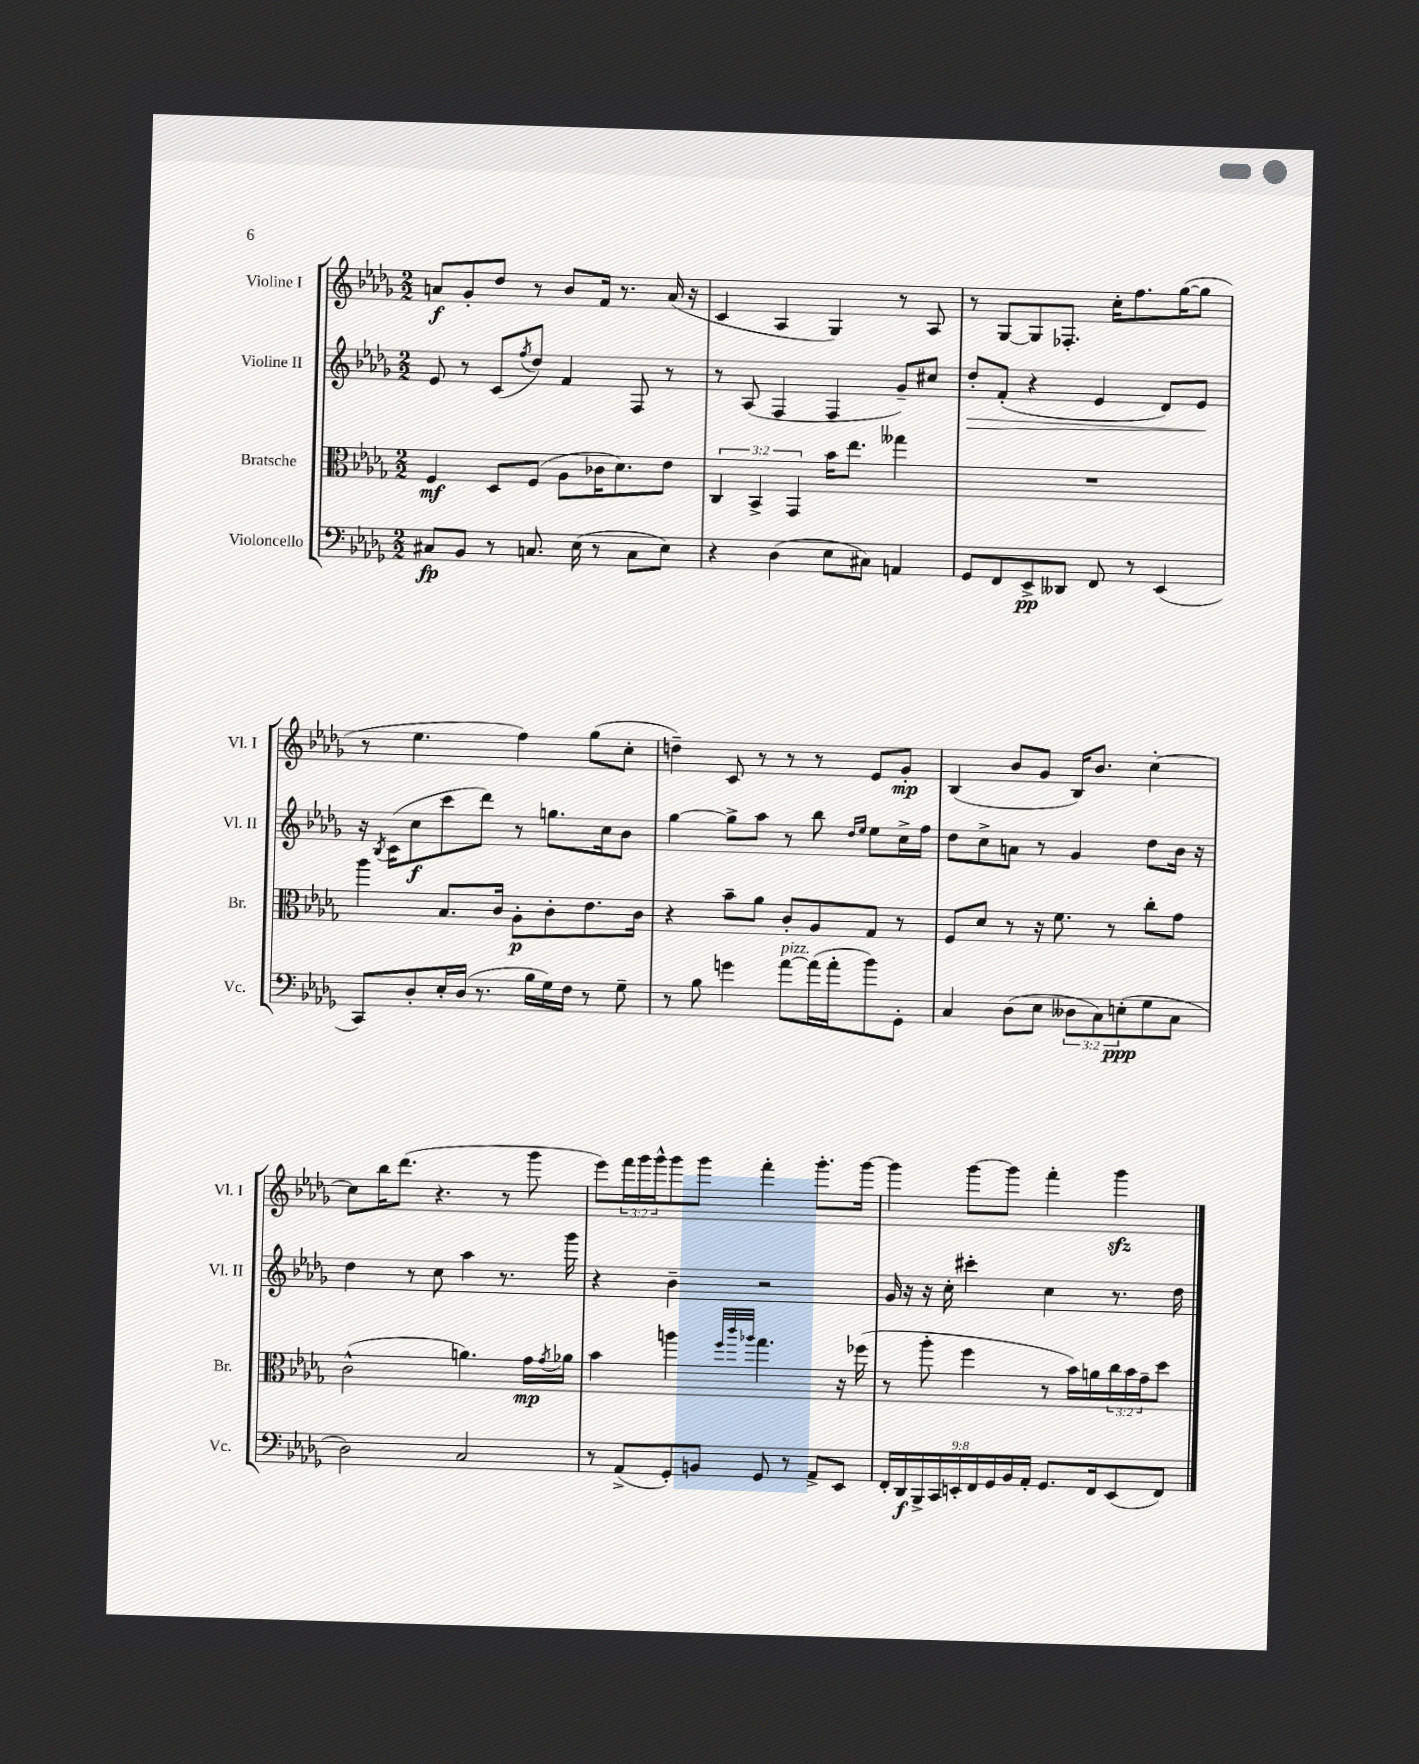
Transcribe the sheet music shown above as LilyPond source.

<<
\new StaffGroup <<
\new Staff = "s0" \with { instrumentName = "Violine I" shortInstrumentName = "Vl. I" } {
    \clef treble \key des \major \numericTimeSignature \time 2/2 \override Staff.TupletNumber.text = #tuplet-number::calc-fraction-text
    a'8\f ges'8-. des''8 r8 bes'8 f'16 r8. a'16( r16 |
    c'4 aes4 ges4) r8 aes8 |
    r8 ges8~ ges8 fes8.-. c''16-. f''8. ges''16~( ges''8 |
    r8 ees''4. f''4) ges''8( c''8-. |
    d''4--) c'8 r8 r8 r8 ees'8 ges'8-.\mp |
    bes4( bes'8 ges'8 bes16) bes'8. c''4~-. |
    c''8 bes''16 des'''8.( r4. r8 ges'''8 |
    ees'''8) \tuplet 3/2 { f'''16 ges'''16 ges'''16-^ } ges'''8 ges'''8 f'''4-. ges'''8.-. ges'''16~ |
    ges'''4 ges'''8~ ges'''8 f'''4-. ges'''4\sfz \bar "|." |
}
\new Staff = "s1" \with { instrumentName = "Violine II" shortInstrumentName = "Vl. II" } {
    \clef treble \key des \major \numericTimeSignature \time 2/2
    ees'8 r8 c'8( \acciaccatura { f''8 } des''8) f'4 f8 r8 |
    r8 aes8( f4 f4 ges'8--) cis''8 |
    des''8-.\> f'8-.( r4 ees'4 des'8) ees'8\! |
    r16 \acciaccatura { bes8 } c'16( c''8\f c'''8 des'''8) r8 g''8. c''16 bes'8 |
    ges''4~ ges''8-> aes''8 r8 bes''8 \grace { des''16 ees''16 } ees''8 c''16-> f''16 |
    des''8 c''8-> a'8 r8 ges'4 des''8 bes'16 r16 |
    des''4 r8 c''8 aes''4 r8. ges'''16 |
    r4 bes'4-- r2 |
    ges'16 r16 r16 c''16-. cis'''4-. c''4 r8. des''16 \bar "|." |
}
\new Staff = "s2" \with { instrumentName = "Bratsche" shortInstrumentName = "Br." } {
    \clef alto \key des \major \numericTimeSignature \time 2/2 \override Staff.TupletNumber.text = #tuplet-number::calc-fraction-text
    f4\mf des8 f8( aes8 ces'16 des'8.) ees'8 |
    \tuplet 3/2 { c4 bes,4-> ges,4 } bes'16 ees''8. geses''4 |
    R1 |
    aes''4 bes8. c'16 aes8-.\p c'8-. ees'8. c'16 |
    r4 bes'8-- aes'8 c'8-. aes8 ges8 r8 |
    f8 des'8 r8 r16 f'8. r8 c''8-. ges'8 |
    c'2-^( a'4.) ges'16\mp \acciaccatura { ges'8 } aes'16 |
    bes'4 a''4 \grace { f''32 c'''32 aes''32 } ges''4. r16 fes''16( |
    r8 aes''8-. f''4 r8 bes'16) a'16 \tuplet 3/2 { c''16 bes'16 ges'16-- } des''8 \bar "|." |
}
\new Staff = "s3" \with { instrumentName = "Violoncello" shortInstrumentName = "Vc." } {
    \clef bass \key des \major \numericTimeSignature \time 2/2 \override Staff.TupletNumber.text = #tuplet-number::calc-fraction-text
    cis8\fp bes,8 r8 c8. ees16( r8 c8 ees8) |
    r4 des4( ees8 cis8) a,4 |
    ges,8 f,8 ees,8->\pp deses,8 f,8 r8 ees,4( |
    c,8) des8-. ees16-. des16( r8. bes16 ges16) f16 r8 ges8-- |
    r8 bes8 g'4 aes'8~^\markup { \italic "pizz." } aes'16( aes'16-. bes'8) ges,8-. |
    c4 des8( ees8 \tuplet 3/2 { deses8 c8) e8-.\ppp( } ges8 c8 |
    des2) c2 |
    r8 aes,8->( ges,8-.) b,8 ges,8 r8 aes,8-> ees,8 |
    \tuplet 9/8 { f,16-. des,16\f bes,,16-> c,16 e,16-. f,16 ges,16 bes,16 aes,16-. } ges,8. f,16 e,8( f,8) \bar "|." |
}
>>
>>
\layout { \context { \Score \remove "Bar_number_engraver" } }
